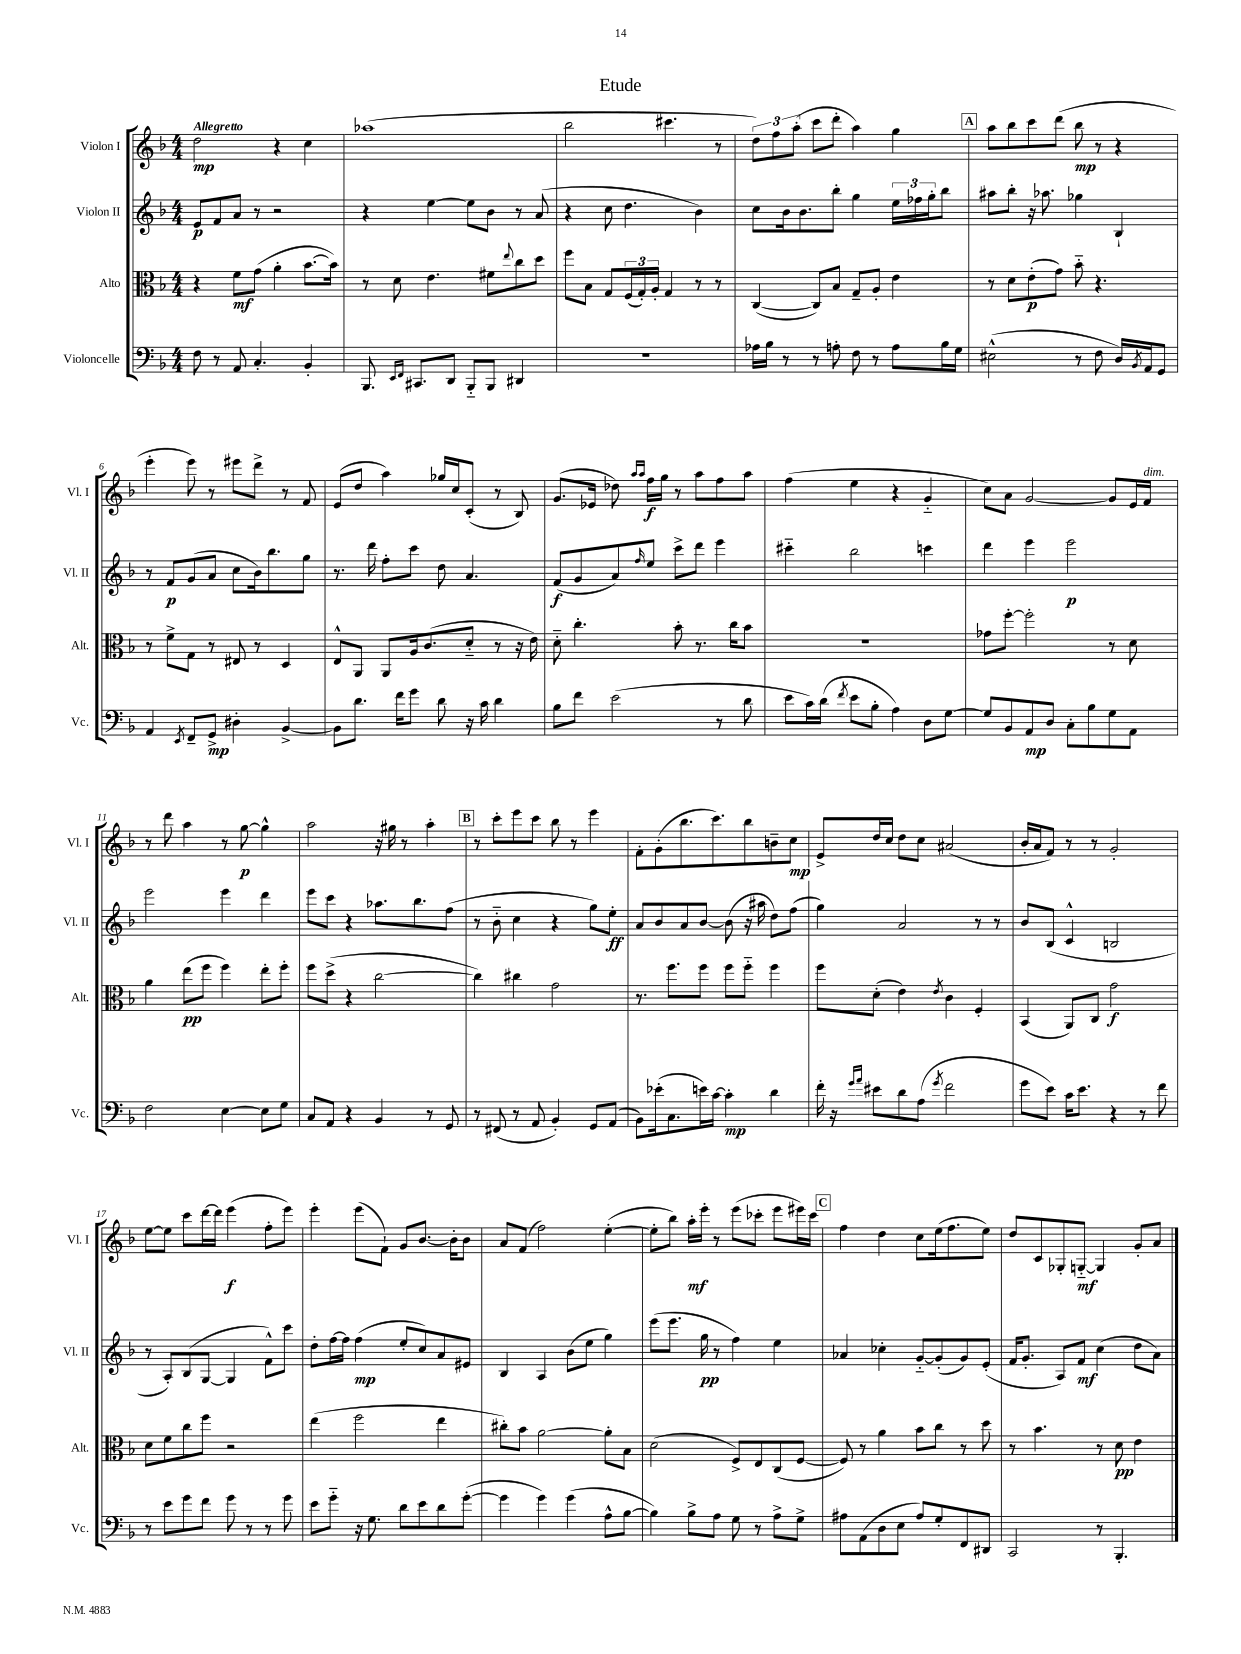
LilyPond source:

\header { title = "Etude" }
<<
\new StaffGroup <<
\new Staff = "s0" \with { instrumentName = "Violon I" shortInstrumentName = "Vl. I" } {
    \clef treble \key f \major \numericTimeSignature \time 4/4 \tempo "Allegretto"
    d''2\mp r4 c''4 |
    aes''1( |
    bes''2 cis'''4. r8 |
    \tuplet 3/2 { d''8) f''8 a''8-.( } c'''8 d'''8-. a''4) g''4 |
    \mark \markup { \box "A" } a''8 bes''8 c'''8 d'''8( bes''8\mp r8 r4 |
    e'''4-. e'''8) r8 eis'''8 d'''8-> r8 f'8 |
    e'8( d''8 a''4) ges''16 c''16 c'8-.( r8 bes8) |
    g'8.( ees'16 des''8) \grace { a''16 a''16 } f''16\f g''16 r8 a''8 f''8 a''8 |
    f''4( e''4 r4 g'4-_ |
    c''8) a'8 g'2~ g'8 e'16 f'16^\markup { \italic "dim." } |
    r8 d'''8 a''4 r8 g''8~\p g''4-^ |
    a''2 r16 gis''16 r8 a''4-. |
    \mark \markup { \box "B" } r8 c'''8-. e'''8 c'''8 bes''8 r8 e'''4 |
    f'8-. g'8-.( bes''8. c'''8.) bes''8 b'8-- c''8\mp |
    e'8-> d''16 c''16 d''8 c''8 ais'2( |
    bes'16-. a'16 f'8) r8 r8 g'2-. |
    e''8~ e''8 c'''8 d'''16~ d'''16 e'''4\f( f''8-. e'''8) |
    e'''4-. e'''8( f'8-!) g'8 bes'8.~ bes'16-. bes'8 |
    a'8 f'8( f''2) e''4~-.( |
    e''8-. bes''8) a''16-.\mf e'''16-. r8 e'''8( ces'''8-. e'''8 eis'''16) ces'''16 |
    \mark \markup { \box "C" } f''4 d''4 c''8 e''16( f''8. e''8) |
    d''8 c'8 ges8-. g8~-_\mf g4 g'8-. a'8 \bar "|." |
}
\new Staff = "s1" \with { instrumentName = "Violon II" shortInstrumentName = "Vl. II" } {
    \clef treble \key f \major \numericTimeSignature \time 4/4
    e'8\p f'8 a'8 r8 r2 |
    r4 e''4~ e''8 bes'8 r8 a'8( |
    r4 c''8 d''4. bes'4) |
    c''8 bes'16 bes'8. bes''8-. g''4 \tuplet 3/2 { e''16 fes''16 g''16-. } bes''8 |
    \mark \markup { \box "A" } ais''8 bes''8-. r16 aes''8. ges''4 bes4-! |
    r8 f'8\p g'8( a'8 c''8 bes'16) bes''8. g''8 |
    r8. d'''16 f''8-. c'''8 d''8 a'4. |
    f'8\f( g'8 a'8) \grace { f''16 } e''8 c'''8-> d'''8 e'''4 |
    cis'''4-_ bes''2 c'''4 |
    d'''4 e'''4 e'''2\p |
    e'''2 e'''4 d'''4 |
    e'''8 c'''8 r4 aes''8. bes''8. f''8( |
    \mark \markup { \box "B" } r8 bes'8-_ c''4 r4 g''8) e''8-.\ff |
    a'8 bes'8 a'8 bes'8~ bes'8( r16 ais''16 d''8) f''8( |
    g''4) a'2 r8 r8 |
    bes'8 bes8( c'4-^ b2 |
    r8 a8-.) bes8( g8~ g4 f'8-^) c'''8 |
    d''8-. f''16~ f''16 f''4\mp( e''8-. c''8) a'8 eis'8 |
    bes4 a4 bes'8( e''8 g''4) |
    e'''8( e'''8. g''16\pp r8 f''4) e''4 |
    \mark \markup { \box "C" } aes'4 ces''4-. g'8~-_ g'8-.( g'8) e'8-.( |
    f'16 g'8.-. a8) f'8\mf c''4( d''8 a'8) \bar "|." |
}
\new Staff = "s2" \with { instrumentName = "Alto" shortInstrumentName = "Alt." } {
    \clef alto \key f \major \numericTimeSignature \time 4/4
    r4 f'8\mf g'8( a'4-. bes'8.~ bes'16) |
    r8 d'8 e'4. fis'8 \appoggiatura { e''8 } c''8 d''8 |
    f''8 bes8 g8 \tuplet 3/2 { f16( g16-.) a16-. } g4 r8 r8 |
    c4~( c8) bes8 g8-- a8-. e'4 |
    \mark \markup { \box "A" } r8 d'8 e'8-.\p( g'8) bes'8-_ r4. |
    r8 f'8-> g8 r8 eis8 r8 d4 |
    e8-^ a,8 a,8 a16 c'8.( d'8-_ r8 r16 e'16) |
    d'8-_ c''4.-. bes'8-. r8. c''16 bes'8 |
    r1 |
    ges'8 f''8~-. f''2-. r8 d'8 |
    a'4 e''8\pp( f''8 f''4) e''8-. f''8-. |
    f''8 d''8->( r4 c''2~ |
    \mark \markup { \box "B" } c''4) cis''4 g'2 |
    r8. f''8. f''8 f''8 f''8-_ f''4 |
    f''8 d'8-.( e'4) \acciaccatura { e'8 } c'4 f4-. |
    bes,4( a,8) c8 g'2\f |
    d'8 f'8 c''8 f''8 r2 |
    e''4( f''2 e''4 |
    cis''8-.) bes'8 a'2~ a'8-. bes8 |
    d'2( f8->) e8 c8( f8~ |
    \mark \markup { \box "C" } f8) r8 a'4 bes'8 c''8 r8 d''8 |
    r8 bes'4. r8 d'8\pp e'4 \bar "|." |
}
\new Staff = "s3" \with { instrumentName = "Violoncelle" shortInstrumentName = "Vc." } {
    \clef bass \key f \major \numericTimeSignature \time 4/4
    f8 r8 a,8 c4.-. bes,4-. |
    bes,,8. \grace { e,16 f,16 } cis,8. d,8 bes,,8-_ bes,,8 dis,4 |
    R1 |
    aes16 bes16 r8 r8 a8-. f8 r8 a8 bes16 g16 |
    \mark \markup { \box "A" } eis2-^( r8 f8 d16) \acciaccatura { bes,8 } a,16 g,8 |
    a,4 \acciaccatura { e,8 } f,8-- g,8->\mp dis4-. bes,4~-> |
    bes,8 d'8. f'16 g'8 d'8 r16 c'16 d'4 |
    bes8 f'8 e'2( r8 d'8 |
    e'8 c'16) d'16( \acciaccatura { f'8 } e'8 bes8-. a4) d8 g8~ |
    g8 bes,8 a,8\mp d8 c8-. bes8 g8 a,8 |
    f2 e4~ e8 g8 |
    c8 a,8 r4 bes,4 r8 g,8 |
    \mark \markup { \box "B" } r8 fis,8( r8 a,8 bes,4-.) g,8 a,8( |
    bes,8) ees'16-.( c8. e'16) c'16~ c'4-.\mp d'4 |
    f'16-. r16 \grace { g'16 a'16 } eis'8 d'8 a8( \acciaccatura { g'8 } f'2 |
    g'8 e'8) c'16 e'8. r4 r8 f'8 |
    r8 e'8 g'8 f'8 g'8 r8 r8 g'8 |
    e'8 g'8-_ r16 g8. d'8 e'8 d'8 g'8~-.( |
    g'4 g'4) g'4( a8-^ bes8~ |
    bes4) bes8-> a8 g8 r8 a8-> g8-> |
    \mark \markup { \box "C" } ais8 a,8( d8 e8 ais8) g8-. f,8 dis,8 |
    c,2 r8 bes,,4.-. \bar "|." |
}
>>
>>
